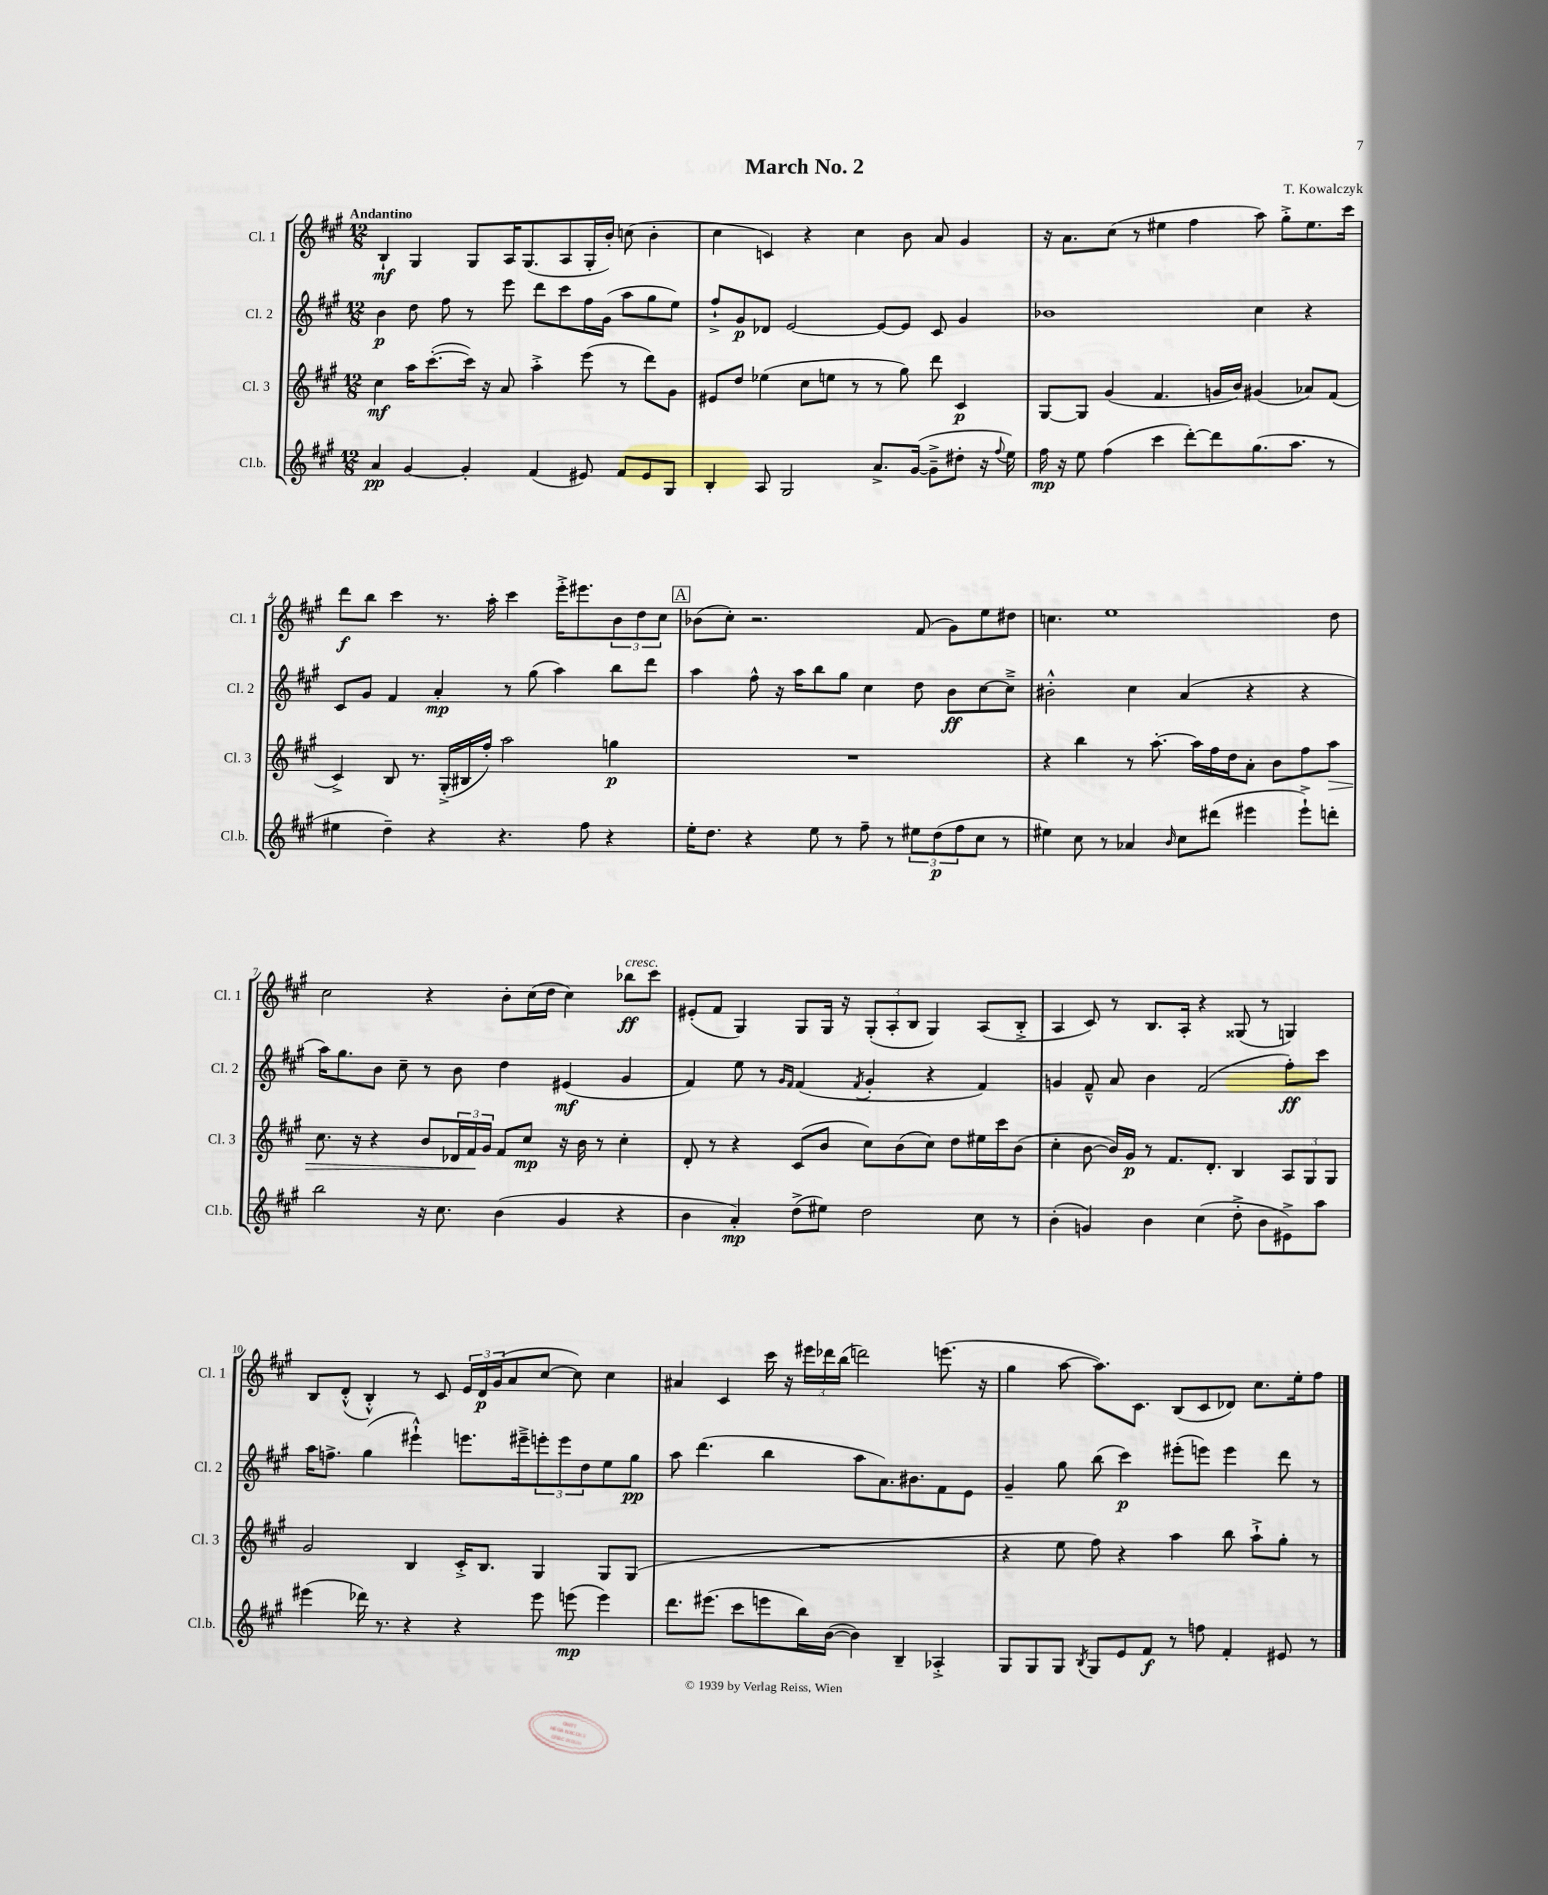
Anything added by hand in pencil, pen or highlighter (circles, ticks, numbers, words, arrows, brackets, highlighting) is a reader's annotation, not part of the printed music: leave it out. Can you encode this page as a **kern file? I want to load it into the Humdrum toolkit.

**kern	**kern	**kern	**kern
*staff4	*staff3	*staff2	*staff1
*clefG2	*clefG2	*clefG2	*clefG2
*k[f#c#g#]	*k[f#c#g#]	*k[f#c#g#]	*k[f#c#g#]
*M12/8	*M12/8	*M12/8	*M12/8
4a	4cc#	4b	4B`
[4g#	16aa	8dd	4G#
.	([8.ccc#'	.	.
.	.	8ff#	.
4g#']	16ccc#])	8r	8G#
.	16r	.	.
.	8a	8eee	16A
.	.	.	(8.G#
(4f#	4aa'^	8ddd	.
.	.	8ccc#	8A
8e#)	(8eee	16ff#	16G#'
.	.	(16g#	16b')
8f#	8r	8aa	(8cc
8e#	8ddd)	8gg#	4b'
8G#	8g#	8ee)	.
=	=	=	=
4B'	8e#	8ff#`^	4cc#
.	8dd	8g#	.
8A	(4ee-	8d-	4c)
2G#	.	[2e	.
.	8cc#	.	4r
.	8ee	.	.
.	8r	.	4cc#
8.a^	8r	8e_	.
.	8gg#)	8e]	8b
([16g#	.	.	.
8g#~^]	8ddd	8c#	8a
8dd#'	4c#	4g#	4g#
16r	.	.	.
8qqff#	.	.	.
16ee)	.	.	.
=	=	=	=
16ff#	[8G#	1b-	16r
16r	.	.	8.a
8ee	8G#]	.	.
(4ff#	(4g#	.	(8cc#
.	.	.	8r
4ccc#	4.f#	.	4ee#
[8ddd')	.	.	4ff#
8ddd]	16g	.	.
.	16b)	.	.
(8.gg#	(4g#	4cc#	8aa)
.	.	.	8gg#'^
8.aa	.	.	.
.	8a-)	4r	8.ee#
8r	(8f#	.	.
.	.	.	16ccc#
=	=	=	=
4ee#	4c#^)	8c#	8ddd
.	.	8g#	8bb
4dd~)	8B	4f#	4ccc#
.	8.r	.	.
4r	.	4a'	8.r
.	(16G#'^	.	.
.	16B#	.	.
.	16ff#')	.	16aa'
4.r	2aa	8r	4ccc#
.	.	(8gg#	.
.	.	4aa)	16eee'^
.	.	.	8.eee#
8ff#	.	.	.
4r	4gg	8bb	12b
.	.	.	12dd
.	.	8ddd	.
.	.	.	12cc#
=	=	=	=
16ee'	1.r	4aa	(8b-
8.dd	.	.	.
.	.	.	8cc#')
4r	.	8ff#^^	2.r
.	.	16r	.
.	.	16aa	.
8ee	.	8bb	.
8r	.	8gg#	.
8ff#~	.	4cc#	.
8r	.	.	.
12ee#	.	8dd	(8f#
(12dd	.	.	.
.	.	8b	8g#)
12ff#	.	.	.
8cc#	.	[8cc#	8ee
8r	.	8cc#~^]	8dd#
=	=	=	=
4ee#)	4r	2b#'^^	4.cc
8cc#	4bb	.	.
8r	.	.	1ee
4a-	8r	4cc#	.
.	[8.aa'	.	.
16qqb	.	.	.
8cc#	.	(4a	.
.	16aa]	.	.
(8ddd#	16ff#	.	.
.	16dd	.	.
4eee#	8a'	4r	.
.	8b	.	.
8eee#`^)	8ff#	4r	.
8ddd'	8aa	.	8dd
=	=	=	=
2bb	8.cc#	16aa)	2cc#
.	.	8.gg#	.
.	16r	.	.
.	4r	8b	.
.	.	8cc#~	.
16r	8b	8r	4r
8.cc#	.	.	.
.	24d-	8b	.
.	24f#	.	.
.	24g#	.	.
(4b	8f#	4dd	8b'
.	8cc#	.	(16cc#
.	.	.	16dd
4g#	16r	(4e#	4cc#)
.	16b	.	.
.	8r	.	.
4r	4cc#'	4g#	8bb-
.	.	.	8ccc#
=	=	=	=
4b	8d'	4f#)	(8e#'
.	8r	.	8f#
4a')	4r	8ee	4G#)
.	.	8r	.
.	.	16qqg#	.
.	.	16qqf#	.
(8dd^	(8c#	(4f#	8G#
8ee#)	8b	.	16G#
.	.	.	16r
.	.	8qf#	.
2dd	8cc#)	4g#'	(12G#'
.	.	.	12A'
.	(8b	.	.
.	.	.	12B
.	8cc#)	4r	4G#)
.	8dd	.	.
8cc#	16ee#	4f#)	(8A
.	16ccc#	.	.
8r	(8b	.	8B'^
=	=	=	=
(4b'	4cc#'	4g	4A
4g)	[8b	8f#~^^	8c#)
.	16b])	8a	8r
.	16g#	.	.
4b	8r	4b	8.B
.	8.f#	.	.
.	.	.	16A'
(4cc#	.	(2f#	4r
.	8.d'	.	.
8dd'^	4B	.	(8G##
8b	.	.	8r
8e#^)	12A	8ff#')	4G)
.	12G#	.	.
8aa	.	8ccc#	.
.	12G#	.	.
=	=	=	=
(4eee#	2g#	16aa	8B
.	.	8.ff^	.
.	.	.	(8d'^^
16ddd-)	.	(4gg#	4B'^^)
8.r	.	.	.
4r	4B	4eee#`^^)	8r
.	.	.	8c#
4r	16c#'^	8.eee	24e
.	.	.	24d
.	8.B	.	.
.	.	.	(24g#
.	.	.	8a
.	.	16eee#~^	.
8eee#	4G#	12eee'	[8cc#
.	.	12eee	.
(8eee	.	.	8cc#])
.	.	12dd	.
4eee)	8G#	8ee	4cc#
.	(8G#	8gg#	.
=	=	=	=
8.ddd	1.r	8aa	4a#
.	.	(4.ddd	.
(8.eee#	.	.	.
.	.	.	4c#
8ccc#	.	.	.
8eee	.	4bb	16ccc#
.	.	.	16r
16bb)	.	.	24eee#
.	.	.	24ddd-
([16b	.	.	.
.	.	.	(24bb
4b])	.	8aa	2ddd)
.	.	8.a)	.
4B~	.	.	.
.	.	8.b#	.
4A-'^	.	8f#	(8.eee
.	.	8e	.
.	.	.	16r
=	=	=	=
8G#	4r	4g#~	4gg#
8G#	.	.	.
8G#	8ee	8gg#	[8aa
8qB	.	.	.
8G#	8ff#)	(8bb	8.aa])
8e	4r	4ccc#)	.
.	.	.	8.c#
8f#	.	.	.
8r	4aa	(8eee#'	(8B
8ff	.	8eee)	8c#
4f#'	8bb	4eee	8d-)
.	8aa`^	.	8.cc#
8e#	8gg#'	8ddd	.
.	.	.	16ee'
8r	8r	8r	8ff#
==	==	==	==
*-	*-	*-	*-
